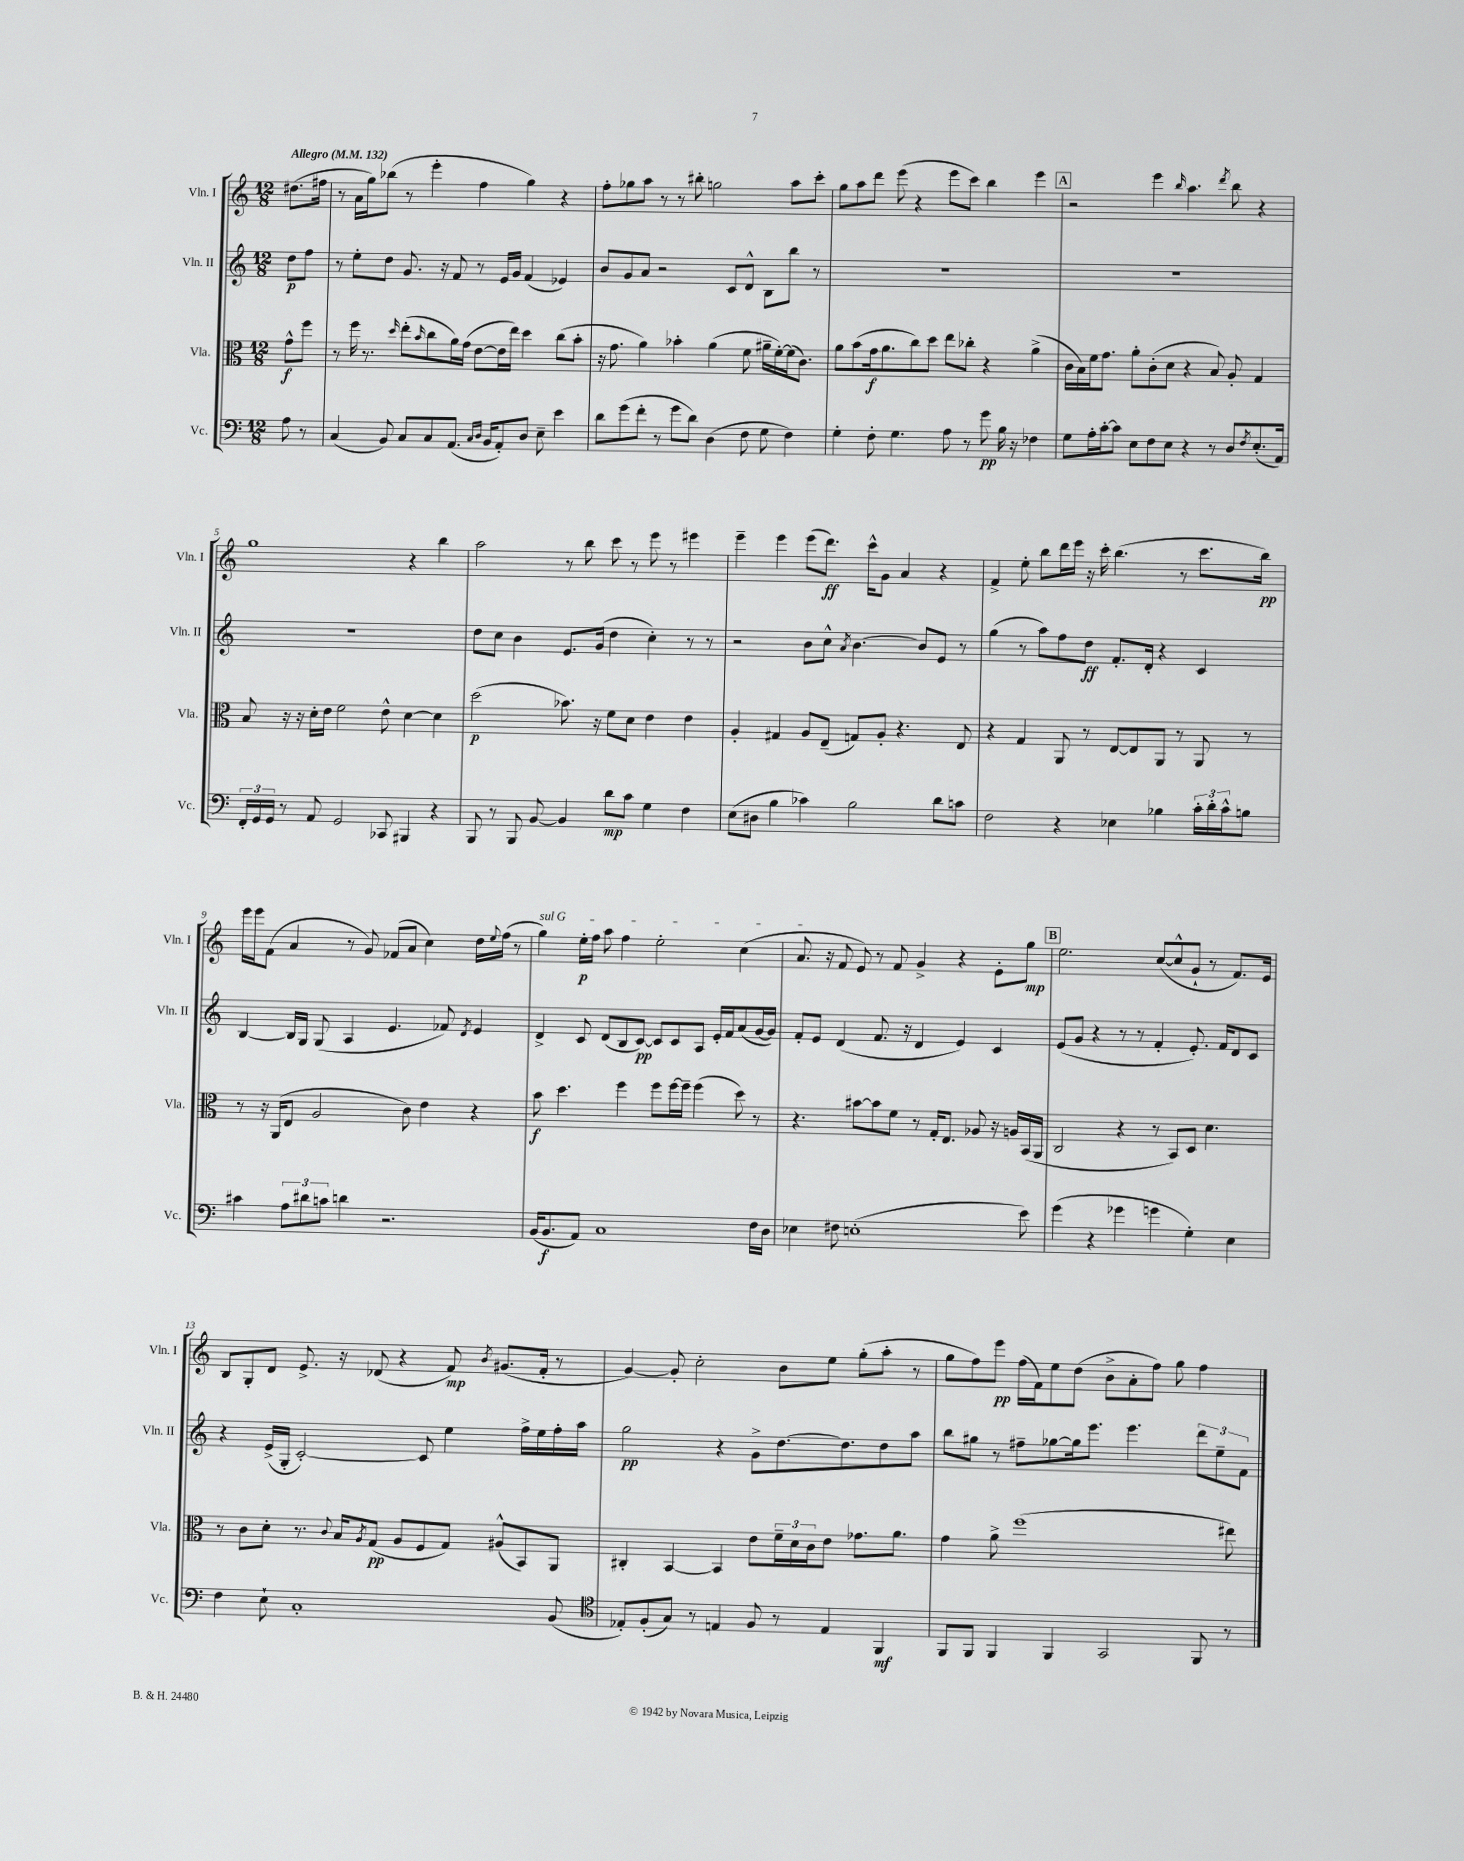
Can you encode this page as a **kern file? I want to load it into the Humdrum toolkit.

**kern	**dynam	**kern	**dynam	**kern	**dynam	**kern	**dynam
*part4	*part4	*part3	*part3	*part2	*part2	*part1	*part1
*staff4	*staff4	*staff3	*staff3	*staff2	*staff2	*staff1	*staff1
*I"Vc.	*	*I"Vla.	*	*I"Vln. II	*	*I"Vln. I	*
*I'Vc.	*	*I'Vla.	*	*I'Vln. II	*	*I'Vln. I	*
*clefF4	*	*clefC3	*	*clefG2	*	*clefG2	*
*k[]	*	*k[]	*	*k[]	*	*k[]	*
*M12/8	*	*M12/8	*	*M12/8	*	*M12/8	*
*MM132	*	*MM132	*	*MM132	*	*MM132	*
=	=	=	=	=	=	=	=
!	!	!	!	!	!	!LO:TX:a:B:t=Allegro	!
8A\	.	8g^^\L	f	8dd\L	p	(8.dd#X\L	.
8r	.	8ff\J	.	8ff\J	.	.	.
.	.	.	.	.	.	16ff#X\Jk	.
=1	=1	=1	=1	=1	=1	=1	=1
(4C/	.	8r	.	8r	.	8r	.
.	.	16ff\	.	8ee'\L	.	16a\LL	.
.	.	8.r	.	.	.	16gg\J)	.
8BB/)	.	.	.	8dd\J	.	(8bb-X\J	.
.	.	16qqdd/	.	.	.	.	.
8C/L	.	(8ee'\L	.	8.g/	.	8r	.
.	.	16qqb/	.	.	.	.	.
8C/	.	8cc\	.	.	.	4eee'\	.
.	.	.	.	16r	.	.	.
(8.AA/J	.	16a\L)	.	8f/	.	.	.
.	.	(16g\JJ	.	.	.	.	.
.	.	[8e\L	.	8r	.	4ff\	.
16qqC/LL	.	.	.	.	.	.	.
16qqD/JJ	.	.	.	.	.	.	.
16BB/KL	.	.	.	.	.	.	.
8AA'/)	.	16e\L]	.	16e/LL	.	.	.
.	.	16ee\JJ)	.	16g/JJ	.	.	.
8D/J	.	4dd\	.	(4f/	.	4gg\)	.
8E~\	.	.	.	.	.	.	.
4e\	.	(8cc\L	.	4e-X/)	.	4r	.
.	.	8b'\J	.	.	.	.	.
=2	=2	=2	=2	=2	=2	=2	=2
8d\L	.	16r	.	8b/L	.	8ff'\L	.
.	.	8.g\	.	.	.	.	.
(8g\	.	.	.	8g/	.	8gg-X\	.
8f'\J	.	4a\)	.	8a/J	.	8aa\J	.
8r	.	.	.	2r	.	8r	.
8g\L	.	4b-X'\	.	.	.	8r	.
8d\J)	.	.	.	.	.	8bb#X'\	.
(4D\	.	(4a\	.	.	.	2ggn\	.
.	.	.	.	8c/L	.	.	.
8F\	.	8f\	.	8d^^/J	.	.	.
8G\	.	16a#X~\LL	.	8B\L	.	.	.
.	.	[16f'\)	.	.	.	.	.
4F\)	.	(16f\J]	.	8bb\J	.	8aa\L	.
.	.	8.c\J)	.	.	.	.	.
.	.	.	.	8r	.	8ccc'\J	.
=3	=3	=3	=3	=3	=3	=3	=3
4G'\	.	8a\L	.	1.r	.	8gg\L	.
.	.	(8b\	.	.	.	8aa\	.
8F'\	.	16g\k	f	.	.	8ddd\J	.
.	.	8.a\	.	.	.	.	.
4.G\	.	.	.	.	.	(8eee\	.
.	.	8cc\)	.	.	.	4r	.
.	.	8dd\J	.	.	.	.	.
8A\	.	8ee\L	.	.	.	8eee\L	.
8r	.	8cc-X'\J	.	.	.	8ccc\J)	.
8g\	pp	4r	.	.	.	4bb\	.
16B\	.	.	.	.	.	.	.
16r	.	.	.	.	.	.	.
4F-X\	.	(4a^\	.	.	.	4eee\	.
!!LO:REH:place=s1:t=A
=4	=4	=4	=4	=4	=4	=4	=4
8G\L	.	16c\LL	.	1.r	.	2r	.
.	.	16B\)	.	.	.	.	.
16A'\L	.	16f\J	.	.	.	.	.
[16c'\J	.	8.g\J	.	.	.	.	.
8c\J]	.	.	.	.	.	.	.
8E\L	.	8a'\L	.	.	.	.	.
8F\	.	(8c'\	.	.	.	4eee\	.
8E\J	.	8d\J	.	.	.	.	.
.	.	.	.	.	.	16qqbb/	.
4r	.	4r	.	.	.	4.aa\	.
8r	.	8B/)	.	.	.	.	.
.	.	.	.	.	.	8qddd/	.
8D/L	.	8A'/	.	.	.	8bb\	.
8qF/	.	.	.	.	.	.	.
(8.E'/	.	4G/	.	.	.	4r	.
16AA/Jk)	.	.	.	.	.	.	.
!!LO:LB:g=z
=5	=5	=5	=5	=5	=5	=5	=5
24FF'/LL	.	8B/	.	1.r	.	1gg	.
24GG/	.	.	.	.	.	.	.
24GG/JJ	.	.	.	.	.	.	.
8r	.	16r	.	.	.	.	.
.	.	16r	.	.	.	.	.
8AA/	.	16d'\LL	.	.	.	.	.
.	.	16e\JJ	.	.	.	.	.
2GG/	.	2f\	.	.	.	.	.
8CC-X/	.	8e^^\	.	.	.	.	.
4BBB#X/	.	[4d\	.	.	.	4r	.
4r	.	4d\]	.	.	.	4bb\	.
=6	=6	=6	=6	=6	=6	=6	=6
8BBB/	.	(2dd\	p	8dd\L	.	2aa\	.
8r	.	.	.	8cc\J	.	.	.
8BBB/	.	.	.	4b\	.	.	.
[8BB/	.	.	.	.	.	.	.
4BB/]	.	8.b-X\)	.	8.e/L	.	8r	.
.	.	.	.	.	.	8bb\	.
.	.	16r	.	(16g/Jk	.	.	.
8d\L	mp	8f\L	.	4dd\	.	8ccc\	.
8c\J	.	8d\J	.	.	.	8r	.
4G\	.	4e\	.	4cc'\)	.	8eee\	.
.	.	.	.	.	.	8r	.
4F\	.	4e\	.	8r	.	4eee#X\	.
.	.	.	.	8r	.	.	.
=7	=7	=7	=7	=7	=7	=7	=7
(8E\L	.	4A'/	.	2r	.	4eee~\	.
8D#X\J	.	.	.	.	.	.	.
4B\	.	4G#X/	.	.	.	4eee\	.
4c-X\)	.	8A/L	.	8b\L	.	(8eee\L	.
.	.	(8E~/J	.	8cc^^\J	.	8.ddd\J)	ff
.	.	.	.	8qa/	.	.	.
2B\	.	8Gn/L)	.	[4.b\	.	.	.
.	.	.	.	.	.	16ccc^^\KL	.
.	.	8A'/J	.	.	.	8g\J	.
.	.	4.r	.	.	.	4a/	.
.	.	.	.	8b/L]	.	.	.
8d\L	.	.	.	8e/J	.	4r	.
8cn\J	.	8E/	.	8r	.	.	.
=8	=8	=8	=8	=8	=8	=8	=8
2F\	.	4r	.	(4gg\	.	4f^/	.
.	.	4G/	.	8r	.	8ee'\	.
.	.	.	.	8aa\L)	.	8bb\L	.
4r	.	8AA/	.	8ff\	.	16ddd\L	.
.	.	.	.	.	.	16eee\JJ	.
.	.	8r	.	8dd\J	ff	16r	.
.	.	.	.	.	.	16ccc'\	.
4E-X\	.	[8E/L	.	8.f'/L	.	(4.bb\	.
.	.	8E/]	.	.	.	.	.
.	.	.	.	16d'/Jk	.	.	.
4B-X\	.	8AA/J	.	4r	.	.	.
.	.	8r	.	.	.	8r	.
24c'\LL	.	8AA/	.	4c/	.	8.ccc\L	.
24d'\	.	.	.	.	.	.	.
24c^^\J	.	.	.	.	.	.	.
8Bn\J	.	8r	.	.	.	.	.
.	.	.	.	.	.	16bb\Jk)	pp
!!LO:LB:g=z
=9	=9	=9	=9	=9	=9	=9	=9
4c#X\	.	8r	.	[4B/	.	16eee\LL	.
.	.	.	.	.	.	16eee\J	.
.	.	16r	.	.	.	(8f\J	.
.	.	(16AA/KL	.	.	.	.	.
12A\L	.	8E/J	.	16B/LL]	.	4a/	.
.	.	.	.	16G/JJ	.	.	.
12d#X\	.	.	.	.	.	.	.
.	.	2A/	.	(8G/	.	.	.
12cn\J	.	.	.	.	.	.	.
4dn\	.	.	.	4A/	.	8r	.
.	.	.	.	.	.	8g/)	.
2.r	.	.	.	4.e/	.	(8f-X/L	.
.	.	8c\)	.	.	.	8a/J	.
.	.	4e\	.	.	.	4cc\)	.
.	.	.	.	8f-X/)	.	.	.
.	.	.	.	8qd/	.	.	.
.	.	4r	.	4e/	.	16dd\LL	.
.	.	.	.	.	.	8qqee/	.
.	.	.	.	.	.	(16ff\JJ	.
.	.	.	.	.	.	8r	.
=10	=10	=10	=10	=10	=10	=10	=10
!	!	!	!	!	!	!LO:TX:a:i:t=sul G	!
(16BB/KL	.	8b\	f	4d^/	.	4gg\)	.
8.BB/	f	.	.	.	.	.	.
.	.	4.dd\	.	.	.	.	.
8AA/J)	.	.	.	8c/	.	16ee'\LL	p
.	.	.	.	.	.	16ff\JJ	.
1C	.	.	.	(8d/L	.	8aa\	.
.	.	4ff\	.	8B/	.	4ff\	.
.	.	.	.	[8c/J)	pp	.	.
.	.	8ff\L	.	8c/L]	.	2ee'\	.
.	.	[16ff\L	.	8c/	.	.	.
.	.	16ff~\JJ]	.	.	.	.	.
.	.	(4ff\	.	8A/J	.	.	.
.	.	.	.	16e'/LL	.	.	.
.	.	.	.	16f/J	.	.	.
.	.	8dd\)	.	(8a/	.	(4cc\	.
16F\LL	.	8r	.	[16g/L	.	.	.
16D\JJ	.	.	.	16g/JJ])	.	.	.
=11	=11	=11	=11	=11	=11	=11	=11
4E-X\	.	4.r	.	8f'/L	.	8.a/	.
.	.	.	.	8e/J	.	.	.
.	.	.	.	.	.	16r	.
8F#X\	.	.	.	(4d/	.	8f/	.
(1En'	.	[8b#X\L	.	.	.	8e/)	.
.	.	8b#\]	.	8.f/	.	8r	.
.	.	8f\J	.	.	.	8f/	.
.	.	.	.	16r	.	.	.
.	.	8r	.	4d/	.	4g^/	.
.	.	16G'/KL	.	.	.	.	.
.	.	8.E/J	.	.	.	.	.
.	.	.	.	4e/)	.	4r	.
.	.	8A-X/	.	.	.	.	.
.	.	16r	.	4c/	.	8e'\L	.
.	.	16An/LL	.	.	.	.	.
8e\)	.	(16BB/	.	.	.	8gg\J	mp
.	.	16AA/JJ	.	.	.	.	.
!!LO:REH:place=s1:t=B
=12	=12	=12	=12	=12	=12	=12	=12
(4g\	.	2C/	.	(8e/L	.	2.ee\	.
.	.	.	.	8g/J	.	.	.
4r	.	.	.	4r	.	.	.
4g-X\	.	4r	.	8r	.	.	.
.	.	.	.	8r	.	.	.
4gn\	.	8r	.	4f'/	.	([8cc/L	.
.	.	8BB/L)	.	.	.	8cc^^/]	.
4G'\)	.	8D/J	.	8.e'/)	.	8g`/J	.
.	.	4.d\	.	.	.	8r	.
.	.	.	.	16f/KL	.	.	.
4E\	.	.	.	8d/	.	8.f/L)	.
.	.	.	.	8c/J	.	.	.
.	.	.	.	.	.	16e/Jk	.
!!LO:LB:g=z
=13	=13	=13	=13	=13	=13	=13	=13
4F\	.	8r	.	4r	.	8B/L	.
.	.	8c\L	.	.	.	8G'/	.
8E`\	.	8d'\J	.	(16e^/LL	.	8d/J	.
.	.	.	.	16G'/JJ	.	.	.
1C'	.	8.r	.	[2c'/)	.	8.e^/	.
.	.	8qqc/	.	.	.	.	.
.	.	16B/KL	.	.	.	16r	.
.	.	8qA/	.	.	.	.	.
.	.	(8G/J	pp	.	.	(8d-X/	.
.	.	8A/L	.	.	.	4r	.
.	.	8F/	.	8c/]	.	.	.
.	.	8G/J)	.	4ee\	.	8f/)	mp
.	.	.	.	.	.	8qb/	.
.	.	(8A#X^^/L	.	.	.	(8.g#X/L	.
.	.	8BB/)	.	16ff^\LL	.	.	.
.	.	.	.	16ee\	.	16f'/Jk	.
(8BB/	.	8AA/J	.	16ff'\	.	8r	.
.	.	.	.	16aa\JJ	.	.	.
=14	=14	=14	=14	=14	=14	=14	=14
*clefC4	*	*	*	*	*	*	*
8E-X'/L)	.	4C#X'/	.	2gg\	pp	[4g/)	.
(8F'/	.	.	.	.	.	.	.
8G/J)	.	[4BB/	.	.	.	8g'/]	.
8r	.	.	.	.	.	2cc'\	.
4En/	.	4BB/]	.	4r	.	.	.
8F/	.	8e\L	.	8g^\L	.	.	.
8r	.	24f~\L	.	[8.dd\	.	8b\L	.
.	.	24d\	.	.	.	.	.
.	.	24c\J	.	.	.	.	.
4E/	.	8e\J	.	.	.	8ee\J	.
.	.	.	.	8.dd\]	.	.	.
.	.	8.g-X\L	.	.	.	(8gg'\L	.
4FF/	mf	.	.	8dd\	.	8aa'\J	.
.	.	8.a\J	.	.	.	.	.
.	.	.	.	8aa\J	.	8r	.
=15	=15	=15	=15	=15	=15	=15	=15
8FF/L	.	4g\	.	8bb\L	.	8gg\L	.
8FF/J	.	.	.	8gg#X\J	.	8ff\)	.
4FF/	.	8a^\	.	8r	.	8eee\J	pp
.	.	(1ff	.	8ff#X~\L	.	(16ff\LL	.
.	.	.	.	.	.	16f\J)	.
4FF/	.	.	.	[8gg-X\	.	8ee\	.
.	.	.	.	16gg-\k]	.	(8dd\J	.
.	.	.	.	8.eee\J	.	.	.
2GG/	.	.	.	.	.	8b^\L	.
.	.	.	.	4.eee\	.	8a'\	.
.	.	.	.	.	.	8ff\J)	.
.	.	.	.	.	.	8gg\	.
8FF/	.	.	.	12ddd\L	.	4ff\	.
.	.	.	.	12ee~\	.	.	.
8r	.	8ee#X\)	.	.	.	.	.
.	.	.	.	12f\J	.	.	.
==	==	==	==	==	==	==	==
*-	*-	*-	*-	*-	*-	*-	*-
